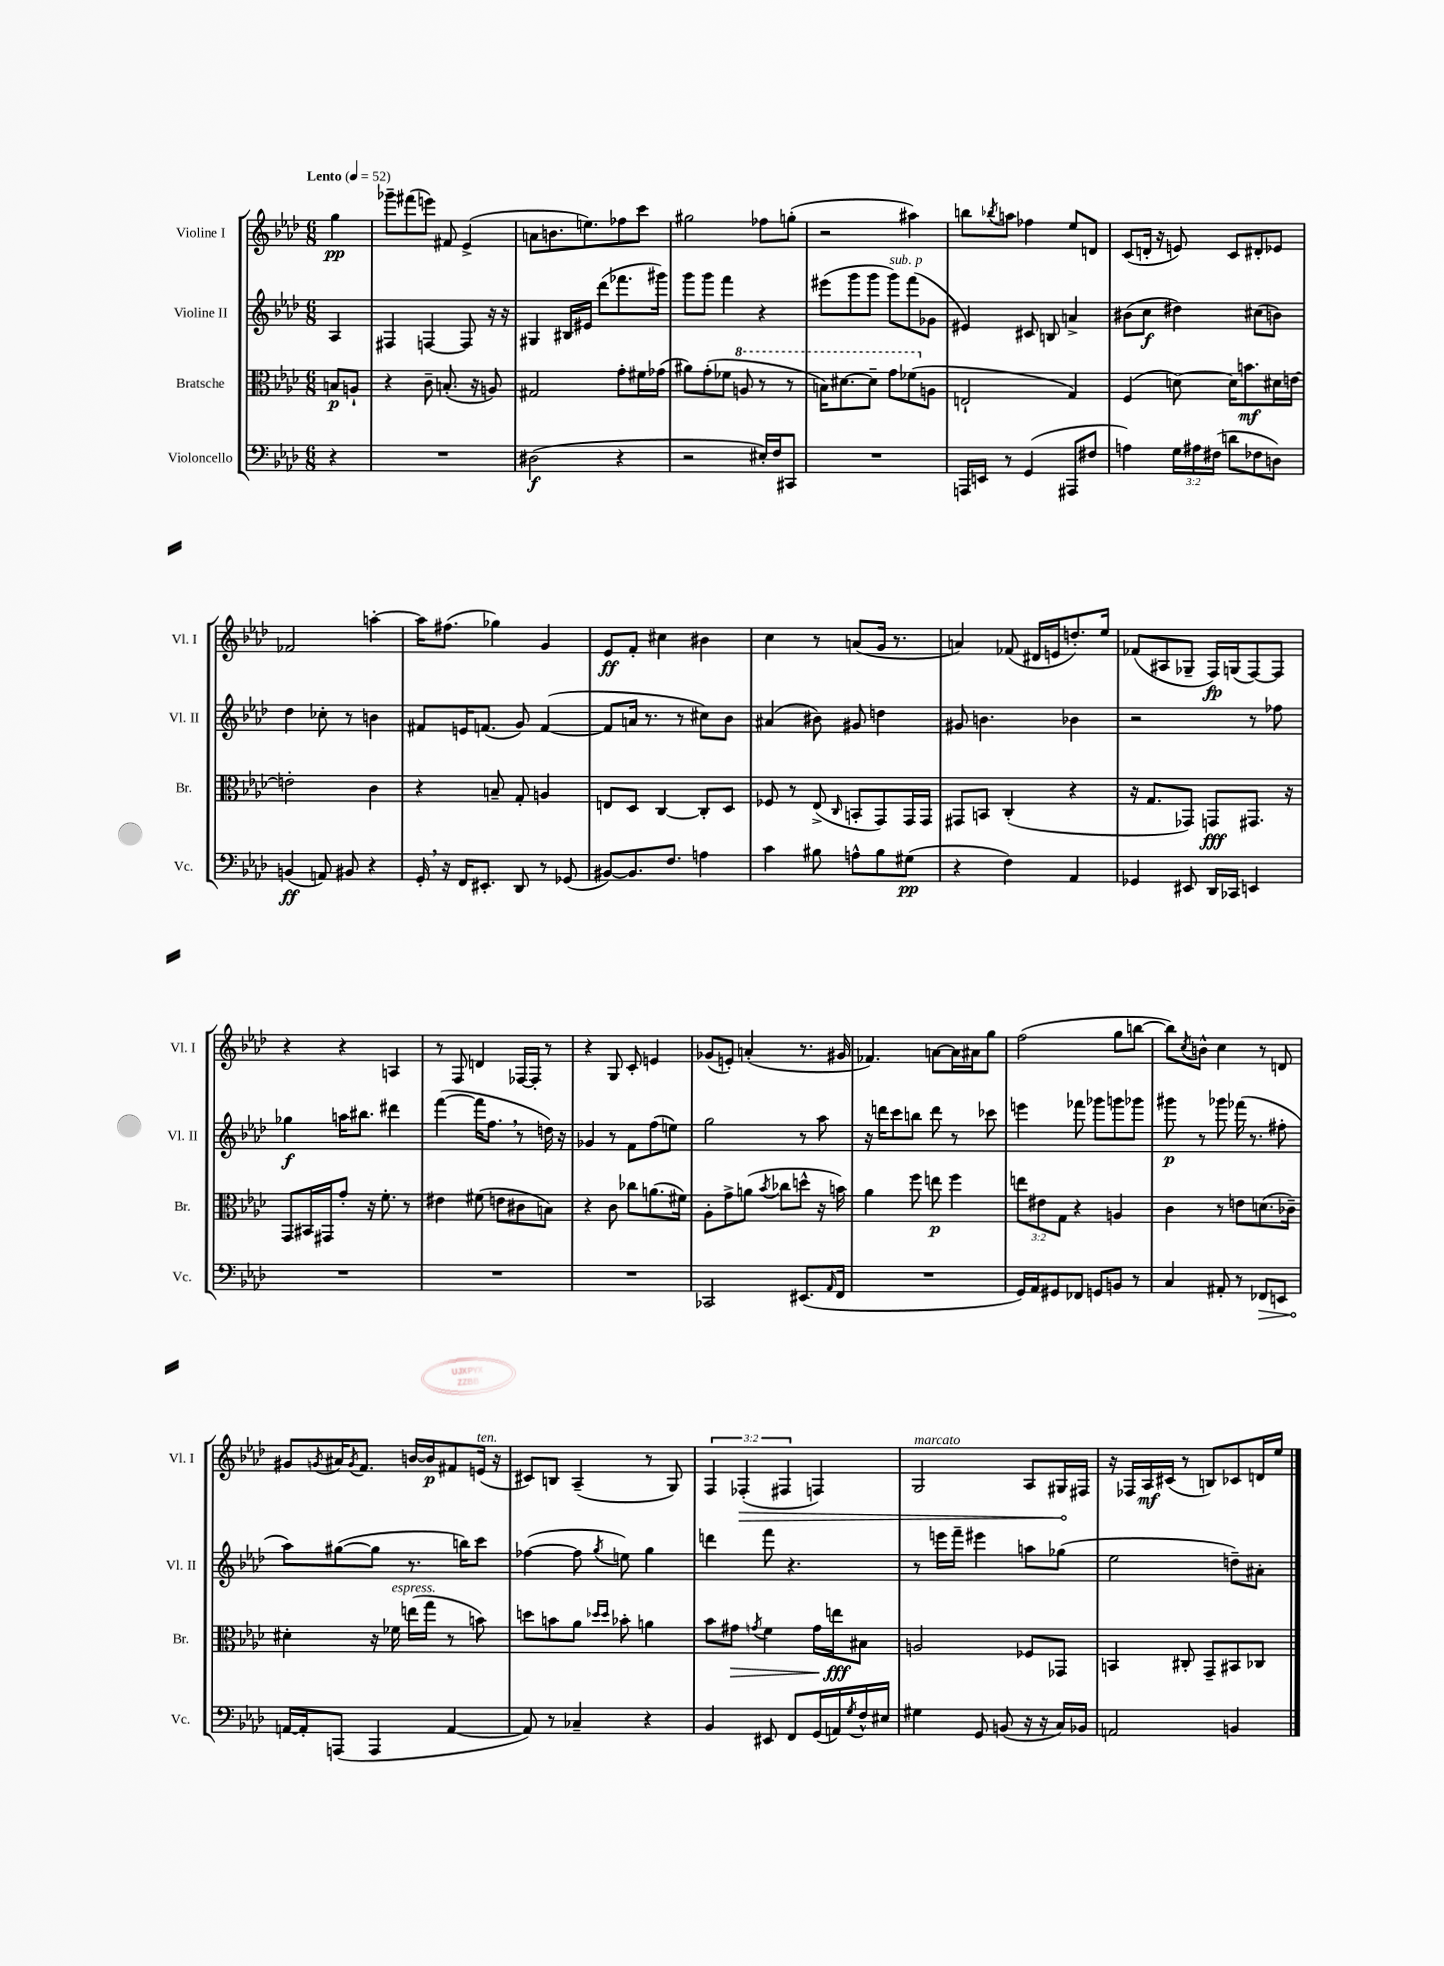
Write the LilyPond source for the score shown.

<<
\new StaffGroup <<
\new Staff = "s0" \with { instrumentName = "Violine I" shortInstrumentName = "Vl. I" } {
    \clef treble \key aes \major \numericTimeSignature \time 6/8 \override Staff.TupletNumber.text = #tuplet-number::calc-fraction-text \partial 4 \tempo "Lento" 4 = 52
    g''4\pp |
    ges'''8-- fis'''8( e'''8) fis'8 ees'4->( |
    a'8 b'8. e''8.) fes''8 c'''8 |
    gis''2 fes''8 g''8-.( |
    r2 ais''4) |
    b''8 \acciaccatura { bes''8 } a''8 fes''4 ees''8 d'8 |
    c'8( d'16-. r16 e'8) c'8 dis'8-. ees'8 |
    fes'2 a''4~-. |
    a''16 fis''8.( ges''4) g'4 |
    ees'8\ff f'8-. cis''4 bis'4 |
    c''4 r8 a'8( g'16 r8. |
    a'4) fes'8( dis'16 e'16 d''8.-.) ees''16 |
    fes'8( ais8 ges8-- f16\fp) g16( f8~) f8 |
    r4 r4 a4 |
    r8 f8 d'4 fes16~ fes16-. r8 |
    r4 g8 c'8-. e'4 |
    ges'8( e'8-.) a'4-.( r8. gis'16 |
    fes'4.) a'8~ a'16 ais'16 g''8 |
    f''2( g''8 b''8~ |
    b''8) \acciaccatura { c''8 } b'8-^ c''4 r8 d'8 |
    gis'8 \acciaccatura { g'8 } ais'16 \acciaccatura { g'8 } f'8. b'16~ b'16\p fis'8 e'16^\markup { \italic "ten." }( r16 |
    cis'8) b8 aes4--( r8 g8) |
    \tuplet 3/2 { f4 \once \override Hairpin.circled-tip = ##t fes4-.\>( fis4 } f4) |
    g2^\markup { \italic "marcato" } aes8 gis16\! fis16 |
    r16 fes16 aes16\mf cis'16( r8 b8) ces'8 d'16 ees''16 \bar "|." |
}
\new Staff = "s1" \with { instrumentName = "Violine II" shortInstrumentName = "Vl. II" } {
    \clef treble \key aes \major \numericTimeSignature \time 6/8 \partial 4
    aes4 |
    fis4 f4~ f8 r16 r16 |
    gis4 bis16 eis'16 des'''8( fes'''8. gis'''16) |
    g'''8 g'''8 f'''4 r4 |
    eis'''8( g'''8 g'''8 g'''8^\markup { \italic "sub. p" }) f'''8( ges'8 |
    eis'4) cis'8 b8 a'4-> |
    bis'8( c''8\f dis''4) cis''8( b'8) |
    des''4 ces''8-. r8 b'4 |
    fis'8 e'16 f'8.( g'8) f'4~( |
    f'8 a'16 r8. r8 cis''8) bes'8 |
    ais'4( bis'8) gis'8 d''4 |
    gis'8 b'4. bes'4 |
    r2 r8 fes''8 |
    ges''4\f a''16 bis''8. dis'''4 |
    f'''4~( f'''16 f''8. \breathe r8 d''16) r16 |
    ges'4 r8 f'8 f''8( e''8) |
    g''2 r8 aes''8 |
    r16 d'''16 c'''8 b''8 d'''8 r8 ces'''8 |
    e'''4 fes'''8 ges'''8 g'''8 ges'''8 |
    gis'''8\p r8 ges'''8 fes'''16( r8. fis''8-. |
    aes''8) gis''8~( gis''8 r8. b''16) c'''8 |
    fes''4~( fes''8 \acciaccatura { g''8 } e''8) g''4 |
    d'''4 f'''8 r4. |
    r8 e'''16 f'''16-- eis'''4 a''8 ges''8( |
    ees''2 d''8--) ais'8-. \bar "|." |
}
\new Staff = "s2" \with { instrumentName = "Bratsche" shortInstrumentName = "Br." } {
    \clef alto \key aes \major \numericTimeSignature \time 6/8 \override Staff.TupletNumber.text = #tuplet-number::calc-fraction-text \partial 4
    b8\p a8-! |
    r4 c'8-- b8.-.( r16 a8) |
    gis2 g'8-. fis'16 ges'16( |
    ais'8) g'8-.( fes'8 \ottava #1 a'8 r8 r8 |
    b'16) dis''8.~ dis''8-- g''8 fes''8( \ottava #0 a8 |
    e2-! g4) |
    f4( d'8~) d'16 b'8.\mf dis'16 e'16~ |
    e'2-. c'4 |
    r4 b8-- g8-. a4 |
    e8 des8 c4~ c8-. des8 |
    fes8 r8 ees8->( \grace { c16 } b,8-. g,8) g,16 g,16 |
    gis,8 b,8 c4-.( r4 |
    r16 g8. ges,8) g,8\fff gis,8. r16 |
    g,8 bis,16 gis,16 g'8-. r16 f'8.-. r8 |
    eis'4 fis'8( e'8 cis'8 b8) |
    r4 c'8 ces''8 a'8.( fis'16) |
    aes8-. g'8-> a'8( \acciaccatura { bes'8 } ces''8 d''8-^ r16 b'16) |
    aes'4 f''8 e''8\p f''4 |
    \tuplet 3/2 { e''8 eis'8 g8 } r4 a4 |
    c'4 r8 e'8 d'8.( ces'16--) |
    dis'4-. r16 fes'16^\markup { \italic "espress." } e''16( g''16 r8 b'8) |
    d''8 b'8 aes'8 \grace { des''16 des''16 } bes'8-. a'4 |
    bes'8 gis'8\> \acciaccatura { g'8 } f'4 g'16 e''16\fff\! bis8 |
    a2 fes8 ges,8 |
    b,4 cis8-. g,8-- bis,8 ces8 \bar "|." |
}
\new Staff = "s3" \with { instrumentName = "Violoncello" shortInstrumentName = "Vc." } {
    \clef bass \key aes \major \numericTimeSignature \time 6/8 \override Staff.TupletNumber.text = #tuplet-number::calc-fraction-text \partial 4
    r4 |
    R2. |
    dis2\f( r4 |
    r2 eis16-.) f16 cis,8 |
    R2. |
    a,,16 e,16 r8 g,4( ais,,8 fis8 |
    a4) \tuplet 3/2 { g16 ais16 fis16( } d'8 fes8 d8) |
    b,4\ff( a,8) bis,8 r4 |
    g,16-. \breathe r16 f,16 eis,8.-. des,8 r8 ges,8( |
    bis,8~) bis,8. f8. a4 |
    c'4 bis8 a8-^ bis8 gis8\pp( |
    r4 f4) aes,4 |
    ges,4 eis,8 des,16 ces,16 e,4 |
    R2. |
    R2. |
    R2. |
    ces,2 eis,8.( \grace { aes,16 } f,16 |
    R2. |
    g,16) aes,16 gis,8 fes,8 g,8 b,8 r8 |
    c4 ais,8-. r8 \once \override Hairpin.circled-tip = ##t fes,8\> e,8 |
    a,16~\! a,16-. a,,8( a,,4 a,4~ |
    a,8) r8 ces4-- r4 |
    bes,4 eis,8 f,8 g,16( a,16) \acciaccatura { g8 } f16-^ eis16 |
    gis4 g,8 b,8( r16 r16 c16) bes,16 |
    a,2 b,4 \bar "|." |
}
>>
>>
\layout { \context { \Score \remove "Bar_number_engraver" } }
